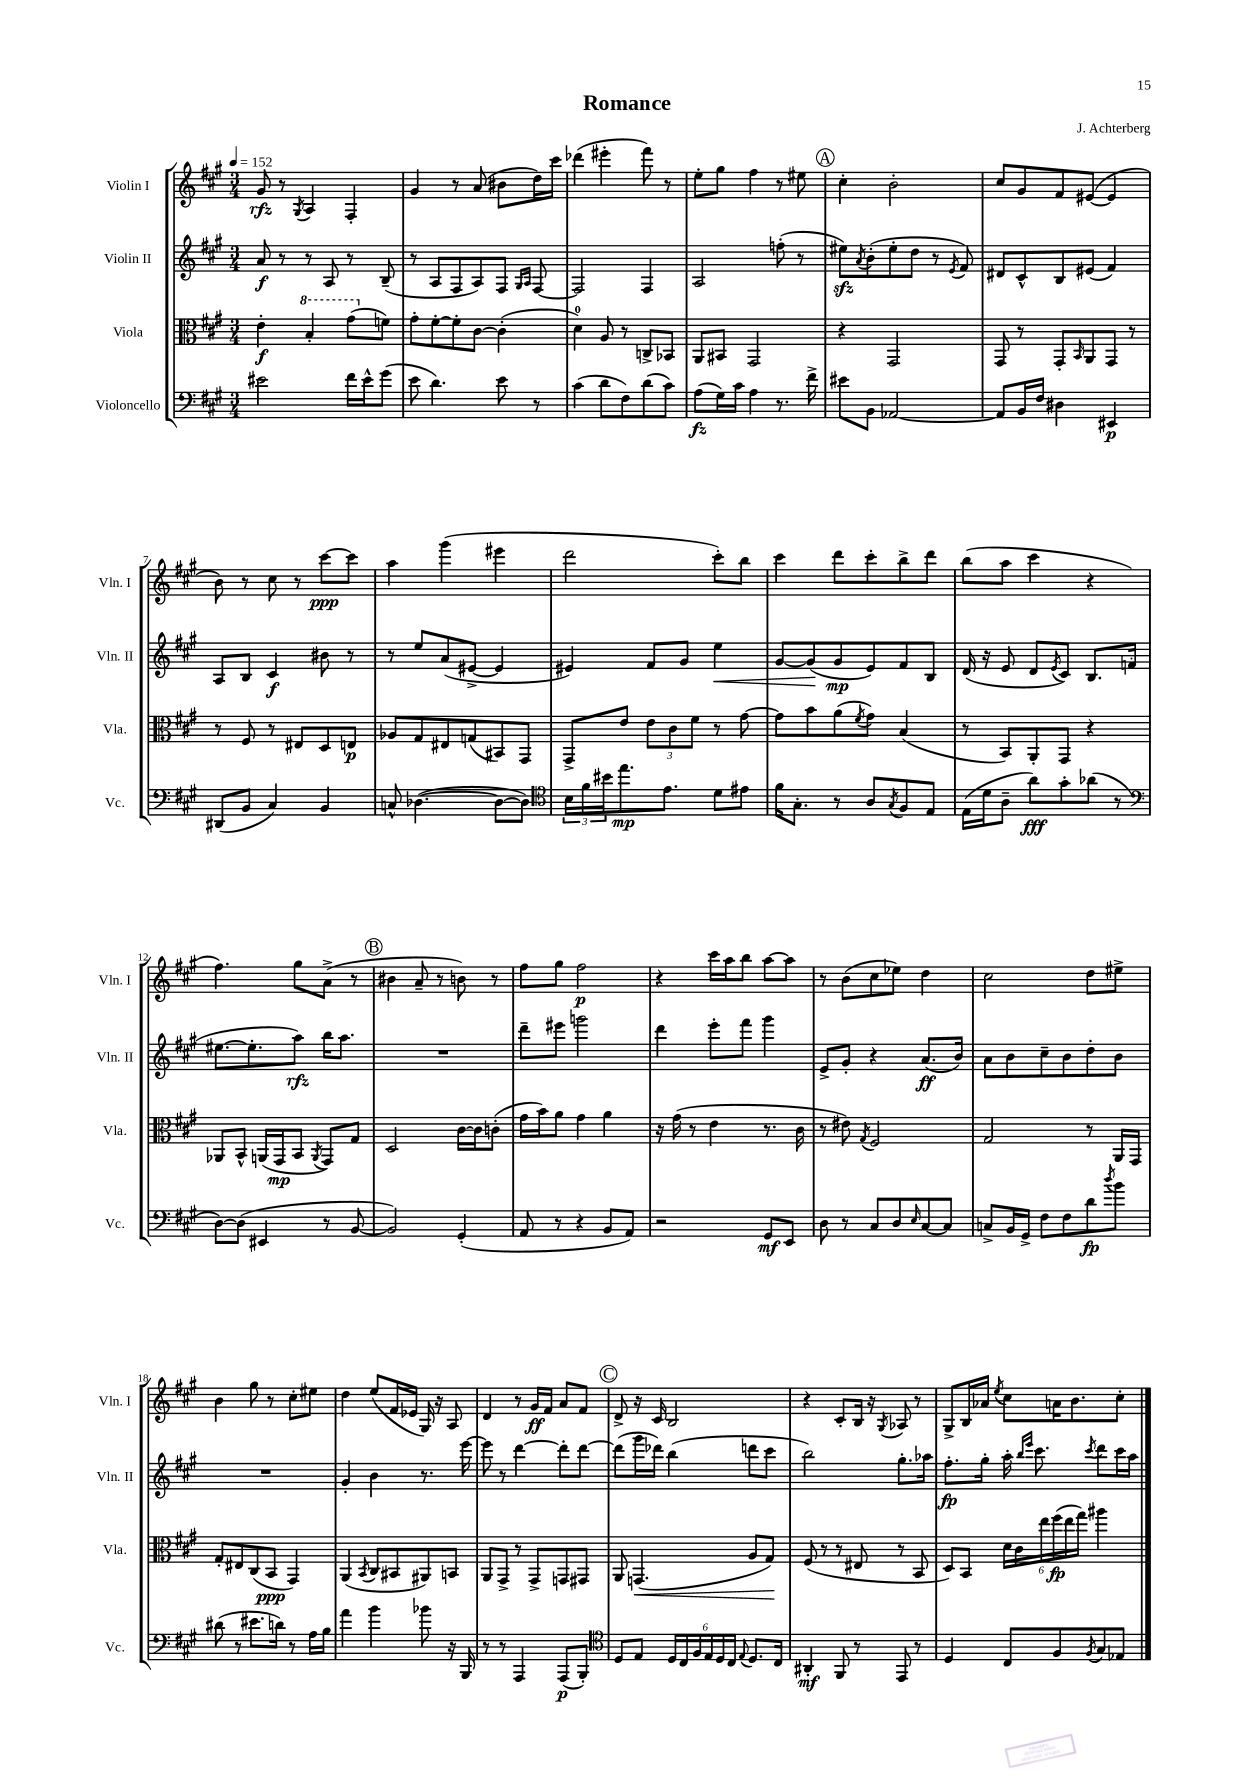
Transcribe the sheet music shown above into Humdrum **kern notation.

**kern	**kern	**kern	**kern
*staff4	*staff3	*staff2	*staff1
*clefF4	*clefC3	*clefG2	*clefG2
*k[f#c#g#]	*k[f#c#g#]	*k[f#c#g#]	*k[f#c#g#]
*M3/4	*M3/4	*M3/4	*M3/4
*MM152	*MM152	*MM152	*MM152
2e#\	4e'\	8a/	8g#/
.	.	8r	8r
.	.	.	8qG#/
.	4b'/	8r	4A/
.	.	8A/	.
16f#\LL	(8gg#\L	8r	4F#'/
16e#^^\J	.	.	.
(8g#\J	8f\J)	(8B~/	.
=	=	=	=
8e\	8g#'\L	8r	4g#/
4.d\)	[8f#'\	8A/L	.
.	8f#'\]	8F#/	8r
.	[8c#\J	8A/)	(8a/
8e\	(4c#'\]	8F#/J	8b#\L
.	.	16qqG#/LL	.
.	.	16qqA/JJ	.
8r	.	[8F#/	16dd\L)
.	.	.	16ccc#\JJ
=	=	=	=
(4c#\	4d\)	2F#/]	(4ddd-\
8d\L	8A/	.	4eee#'\
8F#\)	8r	.	.
(8d\	8C^/L	4F#/	8fff#\)
8c#\J)	8BB-/J	.	8r
=	=	=	=
(8A\L	8AA/L	2A/	8ee'\L
16G#\L)	8BB#/J	.	8gg#\J
16c#\JJ	.	.	.
4A\	2GG#/	.	4ff#\
8.r	.	(8ff'\	8r
.	.	8r	8ee#\
16f#^\	.	.	.
=	=	=	=
8e#\L	4r	8ee#\L)	4cc#'\
.	.	8qa/	.
8BB\J	.	(8b'\	.
[2AA-/	2GG#/	8ee#'\	2b'\
.	.	8dd\J	.
.	.	8r	.
.	.	8qe/	.
.	.	8f#/)	.
=	=	=	=
8AA-/]L	8GG#/	8d#/L	8cc#/L
16BB/L	8r	8c#^^/	8g#/
16F#/JJ	.	.	.
4D#\	8GG#'/L	8B/	8f#/
.	16qqBB/	.	.
.	8AA/	(8e#/J	([8e#/J
4EE#/	8GG#/J	4f#/)	4e#/]
.	8r	.	.
=	=	=	=
(8DD#/L	8r	8A/L	8b\)
8BB/J	8F#/	8B/J	8r
4C#/)	8r	4c#/	8cc#\
.	8E#/L	.	8r
4BB/	8D/	8b#\	[8ccc#\L
.	8E/J	8r	8ccc#\]J
=	=	=	=
8C^^/	8A-/L	8r	4aa\
([4.D-\	8G#/	8ee/L	.
.	8E#/	(8a/	(4ggg#\
.	(8G/	[8e#^/J	.
8D-\_L	8BB#/)	4e#/]	4eee#\
8D-\]J)	8GG#/J	.	.
=	=	=	=
*clefC4	*	*	*
24B\LL	8GG#^/L	4e#/)	2ddd\
24f#\	.	.	.
24b#\J	.	.	.
8.ee\	8e/J	.	.
.	12e\L	8f#/L	.
8.e\J	.	.	.
.	12c#\	.	.
.	.	8g#/J	.
.	12f#\J	.	.
8d\L	8r	4ee\	8ccc#'\L)
8e#\J	[8g#\	.	8bb\J
=	=	=	=
16f#\LK	8g#\]L	[8g#/L	4ccc#\
8.G#'\J	.	.	.
.	8b\	(8g#/]	.
8r	(8a\	8g#/	8ddd\L
.	8qf#/	.	.
8A/L	8g#\J)	8e/)	8ccc#'\
8qG#/	.	.	.
8F#/	(4B/	8f#/	8bb^\
8E/J	.	8B/J	8ddd\J
=	=	=	=
(16E\LL	8r	(16d/	(8bb\L
16d\J	.	16r	.
8A~\J	8BB/L)	8e/	8aa\J
8a\L)	8AA'/	8d/L	4ccc#\
.	.	8qe/	.
8g#'\	8GG#/J	8c#/J)	.
(8a-\J	4r	8.B/L	4r
8r	.	.	.
.	.	(16f/Jk	.
=	=	=	=
*clefF4	*	*	*
[8D\L)	8AA-/L	[8.ee#\L	4.ff#\)
(8D\]J	8BB^^/J	.	.
.	.	8.ee#'\]	.
4EE#/	(16AA/LL	.	.
.	16GG#/J	.	.
.	8BB/J	8aa\J)	8gg#\L
.	8qAA/	.	.
8r	8GG#/L)	16bb\LK	(8a^\J
.	.	8.aa\J	.
[8BB/	8G#/J	.	8r
=	=	=	=
2BB/])	2D/	2.r	4b#\
.	.	.	8a~/
.	.	.	8r
(4GG#'/	[16c#\LL	.	8b\)
.	16c#\]J	.	.
.	(8c'\J	.	8r
=	=	=	=
8AA/	16g#\LL	8ddd~\L	8ff#\L
.	16b\J)	.	.
8r	8a\J	8eee#\J	8gg#\J
4r	4g#\	2ggg\	2ff#\
8BB/L	4a\	.	.
8AA/J)	.	.	.
=	=	=	=
2r	16r	4ddd\	4r
.	(16g#\	.	.
.	8r	.	.
.	4e\	8eee'\L	16ccc#\LL
.	.	.	16aa\J
.	.	8fff#\J	8bb\J
8GG#/L	8.r	4ggg#\	[8aa\L
8EE/J	.	.	8aa\]J
.	16c#\	.	.
=	=	=	=
8D\	8r	8e^/L	8r
8r	8e#\)	8g#'/J	(8b\L
.	8qG#/	.	.
8C#/L	2F#/	4r	8cc#\
8D/	.	.	8ee-\J)
16qqE/	.	.	.
[8C#/	.	(8.a/L	4dd\
8C#/]J	.	.	.
.	.	16b/Jk)	.
=	=	=	=
8C^/L	2G#/	8a\L	2cc#\
16BB/L	.	8b\	.
16GG#^/JJ	.	.	.
8F#\L	.	8cc#~\	.
8F#\	.	8b\	.
8d\	8r	8dd'\	8dd\L
8qdd/	.	.	.
8b\J	16AA/LL	8b\J	8ee#^\J
.	16GG#/JJ	.	.
=	=	=	=
(8d#\	8G#'/L	2.r	4b\
8r	8E#/	.	.
8.e#\L	(8C#/	.	8gg#\
.	8BB/J	.	8r
16d\Jk)	.	.	.
8r	4GG#/)	.	8cc#'\L
16A\LL	.	.	8ee#\J
16B\JJ	.	.	.
=	=	=	=
4a\	(4AA/	4g#'/	4dd\
.	8qBB/	.	.
4b\	8C#/L	4b\	(8ee/L
.	8BB#/	.	16f#/L
.	.	.	16e-/JJ
8b-\	8AA#/)	8.r	16G#/)
.	.	.	16r
16r	8BB/J	.	8A/
16BBB/	.	[16eee\	.
=	=	=	=
8r	8AA/L	8eee\]	4d/
8r	8GG#^/J	8r	.
4AAA/	8r	[4ddd\	8r
.	8GG#^/L	.	16g#/LL
.	.	.	16f#/JJ
(8AAA/L	8GG/	8ddd'\]L	8a/L
8BBB'/J)	8GG#/J	[8ddd\J	8f#/J
=	=	=	=
*clefC4	*	*	*
8D/L	8AA/	(8ddd\]L	8d^/
8E/J	(4.GG/	16ggg#\L	16r
.	.	16ddd-\JJ)	16c#/
24D/LL	.	(4bb\	2B/
24C#/	.	.	.
24F#/	.	.	.
24E/	.	.	.
24D/	.	.	.
24C#/JJ	.	.	.
8qqE/	.	.	.
8.D/L	8A/L	8ddd\L	.
.	8G#/J)	8ccc#\J	.
16C#/Jk	.	.	.
=	=	=	=
4AA#'/	(8F#/	2bb\)	4r
.	8r	.	.
8FF#/	8r	.	8c#'/L
8r	8E#/	.	16B/Jk
.	.	.	16r
.	.	.	8qG#/
8EE/	8r	8.gg#'\L	8A-/
8r	8BB/	.	8r
.	.	16aa-\Jk	.
=	=	=	=
4D/	8D/L)	8.ff#'\L	8G#^/L
.	8BB/J	.	16B/L
.	.	16gg#'\Jk	16a-/JJ
.	.	.	8qee/
8C#/L	24d\LL	16aa'\	8cc#\L
.	24c#\	.	.
.	.	16qqbb/LL	.
.	.	16qqeee/JJ	.
.	.	8.ccc#\	.
.	24ee\	.	.
8F#/	(24ff#\	.	16a\K
.	24ee\	.	.
.	.	.	8.b\
.	24gg#\JJ)	.	.
8qF#/	.	8qccc#/	.
8G#/	4aa#\	8ddd\L	.
8E-/J	.	16ccc#\L	8cc#'\J
.	.	16aa\JJ	.
==	==	==	==
*-	*-	*-	*-
